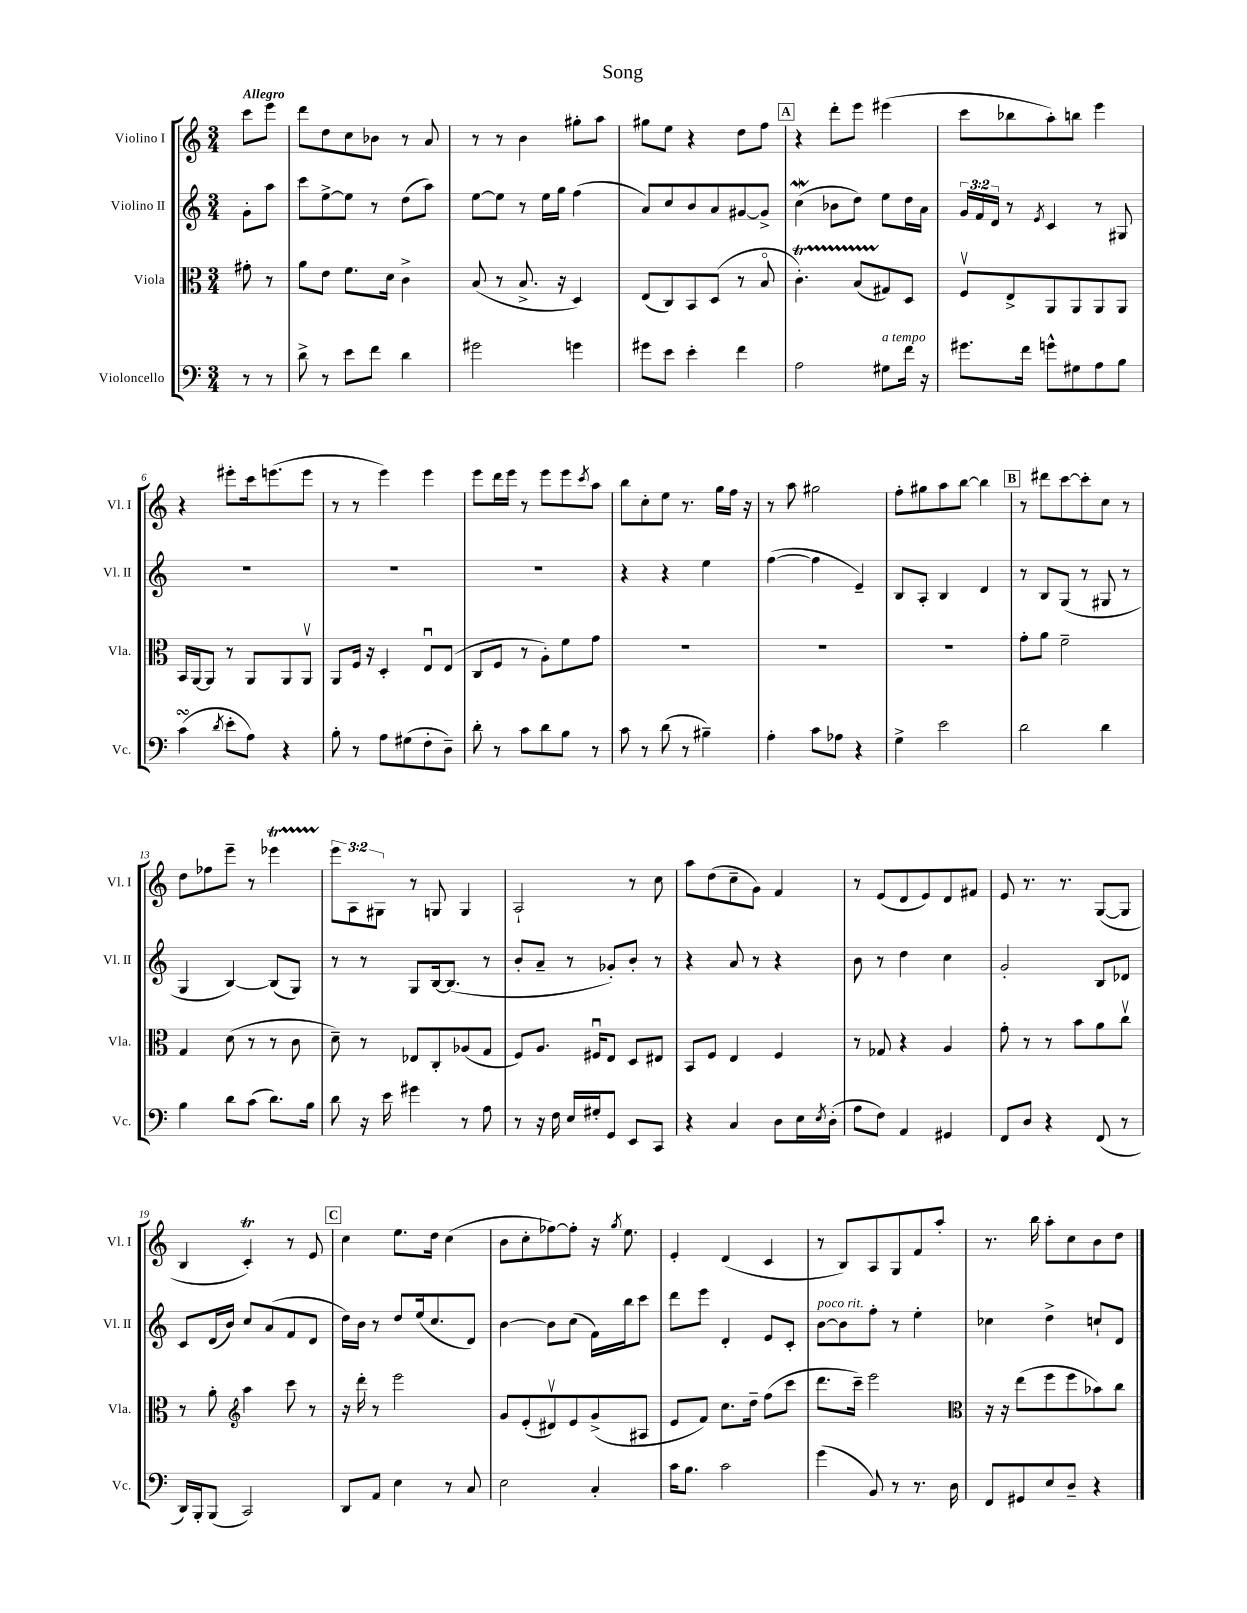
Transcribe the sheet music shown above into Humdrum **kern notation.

**kern	**kern	**kern	**kern
*staff4	*staff3	*staff2	*staff1
*clefF4	*clefC3	*clefG2	*clefG2
*k[]	*k[]	*k[]	*k[]
*M3/4	*M3/4	*M3/4	*M3/4
8r	8g#'\	8g'\L	8ccc\L
8r	8r	8aa\J	8eee\J
=	=	=	=
8d^\	8a\L	8ccc\L	8ddd\L
8r	8e\J	[8ee^\	8dd\
8e\L	8.f\L	8ee\]J	8cc\
8f\J	.	8r	8b-\J
.	16d\Jk	.	.
4d\	4c^\	(8dd\L	8r
.	.	8aa\J)	8a/
=	=	=	=
2g#\	(8B/	[8ee\L	8r
.	8r	8ee\]J	8r
.	8.B^/	8r	4b\
.	.	16ee\LL	.
.	16r	16gg\JJ	.
4g\	4D/)	(4ff\	8gg#'\L
.	.	.	8aa\J
=	=	=	=
8g#\L	(8E/L	8a/L)	8gg#\L
8e\J	8C/)	8cc/	8ee\J
4e'\	8BB/	8b/	4r
.	(8D/J	8a/	.
4f\	8r	[8g#/	8dd\L
.	8Bo/	8g#^/]J	8ff\J
=	=	=	=
2A\	4.c'\)	(4cc\	4r
.	.	8b-\L	8ddd'\L
.	(8B/L	8dd\J)	8eee\J
8G#\L	8G#/)	8ee\L	(4eee#\
16f\Jk	8D/J	16dd\L	.
16r	.	16a\JJ	.
=	=	=	=
8.g#\L	8Fv/L	24g/LL	8ccc\L
.	.	24f/	.
.	.	24d/JJ	.
.	8E^/	8r	8bb-\
16f\Jk	.	.	.
.	.	8qe/	.
8g^^\L	8AA/	4c/	8aa'\)
8G#\	8AA/	.	8bb\J
8A\	8AA/	8r	4eee\
8B\J	8AA/J	8G#/	.
=	=	=	=
(4c\	16BB/LL	2.r	4r
.	[16AA/J	.	.
.	8AA/]J	.	.
8qd/	.	.	.
8e'\L	8r	.	8eee#'\L
8A\J)	8AA/L	.	16ccc\k
.	.	.	(8.eee\
4r	8AA/	.	.
.	8AAv/J	.	8eee\J
=	=	=	=
8B'\	8AA/L	2.r	8r
8r	16F/Jk	.	8r
.	16r	.	.
8A\L	4D'/	.	4eee\)
(8G#\	.	.	.
8F'\	8Eu/L	.	4eee\
8D~\J)	(8E/J	.	.
=	=	=	=
8d'\	8C/L	2.r	8eee\L
8r	8F/J	.	16ddd\L
.	.	.	16eee\JJ
8c\L	8r	.	8r
8d\	8A'\L)	.	8eee\L
8B\J	8f\	.	8eee\
.	.	.	8qccc/
8r	8g\J	.	8aa\J
=	=	=	=
8c\	2.r	4r	8bb\L
8r	.	.	8cc'\
(8d\	.	4r	8ee\J
8r	.	.	8.r
4B#~\)	.	4ee\	.
.	.	.	16gg\LL
.	.	.	16ff\JJ
.	.	.	16r
=	=	=	=
4A'\	2.r	([4ff\	8r
.	.	.	8aa\
8c\L	.	4ff\]	2gg#\
8A-\J	.	.	.
4r	.	4e~/)	.
=	=	=	=
4G^\	2.r	8B/L	8ff'\L
.	.	8A'/J	8gg#\
2e\	.	4B/	8aa\
.	.	.	[8bb\J
.	.	4d/	4bb\]
=	=	=	=
2d\	8g'\L	8r	8r
.	8a\J	8B/L	8ddd#\L
.	2f~\	(8G/J	[8ccc\
.	.	8r	8ccc'\]
4d\	.	8G#/	8cc\J
.	.	8r	8r
=	=	=	=
4B\	4G/	4G/	8dd\L
.	.	.	8ff-\
8d\L	(8d\	[4B/)	8eee~\J
(8c\J	8r	.	8r
8.d\L)	8r	(8B/]L	4eee-\
.	8c\	8G/J)	.
16B\Jk	.	.	.
=	=	=	=
8d\	8d~\)	8r	12eee\L
.	.	.	12A\
16r	8r	8r	.
.	.	.	12G#\J
16e\	.	.	.
4g#\	8E-/L	8G/L	8r
.	8C'/	[16B/k	8G/
.	.	(8.B/]J	.
8r	(8A-/	.	4G/
8A\	8G/J	8r	.
=	=	=	=
8r	8F/L)	8b'/L	2A`/
16r	8.A/J	8a~/J	.
16F\	.	.	.
16E/LL	.	8r	.
16G#'/J	16F#u/LK	.	.
8GG/J	8E/J	8g-'/L)	.
8EE/L	8D/L	8b'/J	8r
8CC/J	8E#/J	8r	8cc\
=	=	=	=
4r	8BB/L	4r	8aa\L
.	8F/J	.	(8dd\
4C/	4E/	8a/	8cc~\
.	.	8r	8g\J)
8D\L	4F/	4r	4f/
16E\L	.	.	.
8qE/	.	.	.
(16D'\JJ	.	.	.
=	=	=	=
8A\L	8r	8b\	8r
8F\J)	8G-/	8r	(8e/L
4AA/	4r	4dd\	8d/
.	.	.	8e/)
4GG#/	4A/	4cc\	8d/
.	.	.	8f#/J
=	=	=	=
8FF/L	8g'\	2g'/	8e/
8D/J	8r	.	8.r
4r	8r	.	.
.	.	.	8.r
.	8b\L	.	.
(8FF/	8a\	8B/L	([8G/L
8r	8ccv\J	8d-/J	8G/]J
=	=	=	=
16DD/LL)	8r	8c/L	4B/
16BBB'/J	.	.	.
(8BBB/J	8a'\	(16d/L	.
.	.	16b/JJ)	.
*	*clefG2	*	*
2CC/)	4aa\	8cc/L	4c'/)
.	.	(8a/	.
.	8ccc\	8f/	8r
.	8r	8d/J	8e/
=	=	=	=
8DD/L	16r	16dd\LL)	4cc\
.	16ddd'\	16b\JJ	.
8AA/J	8r	8r	.
4E\	2eee\	8dd/L	8.ee\L
.	.	(16ee/k	.
.	.	8.cc/	16dd\Jk
8r	.	.	(4cc\
8C/	.	8d/J)	.
=	=	=	=
2E\	8g/L	[4b\	8b\L
.	(8e'/	.	8cc'\
.	8d#v/)	8b\]L	[8ff-\)
.	8e/	(8cc\J	8ff-'\]J
4C'/	(8g^/	16f\LL)	16r
.	.	.	8qgg/
.	.	16bb\J	8.ee\
.	8A#/J	8ccc\J	.
=	=	=	=
16c\LK	8e/L	8ddd\L	4e'/
8.B\J	.	.	.
.	8f/J)	8eee\J	.
2c\	8.cc\L	4d'/	(4d/
.	16dd~\Jk	.	.
.	(8ff\L	8e/L	4c/
.	8ccc\J	8c'/J	.
=	=	=	=
(4g\	8.ddd\L	[8b\L	8r
.	.	8b\]	8B/L)
.	16ccc~\Jk)	.	.
8BB/)	2eee\	8ff'\J	8A/
8r	.	8r	8G/
8.r	.	4ee'\	8f/
.	.	.	8aa'/J
16D\	.	.	.
=	=	=	=
*	*clefC3	*	*
8FF/L	16r	4cc-\	8.r
.	16r	.	.
8GG#/	(8ee\L	.	.
.	.	.	16bb\
8E/	8ff\	4dd^\	8aa'\L
8D~/J	8ff\	.	8cc\
4r	8b-\)	8cc`/L	8b\
.	8cc\J	8d/J	8dd\J
==	==	==	==
*-	*-	*-	*-
